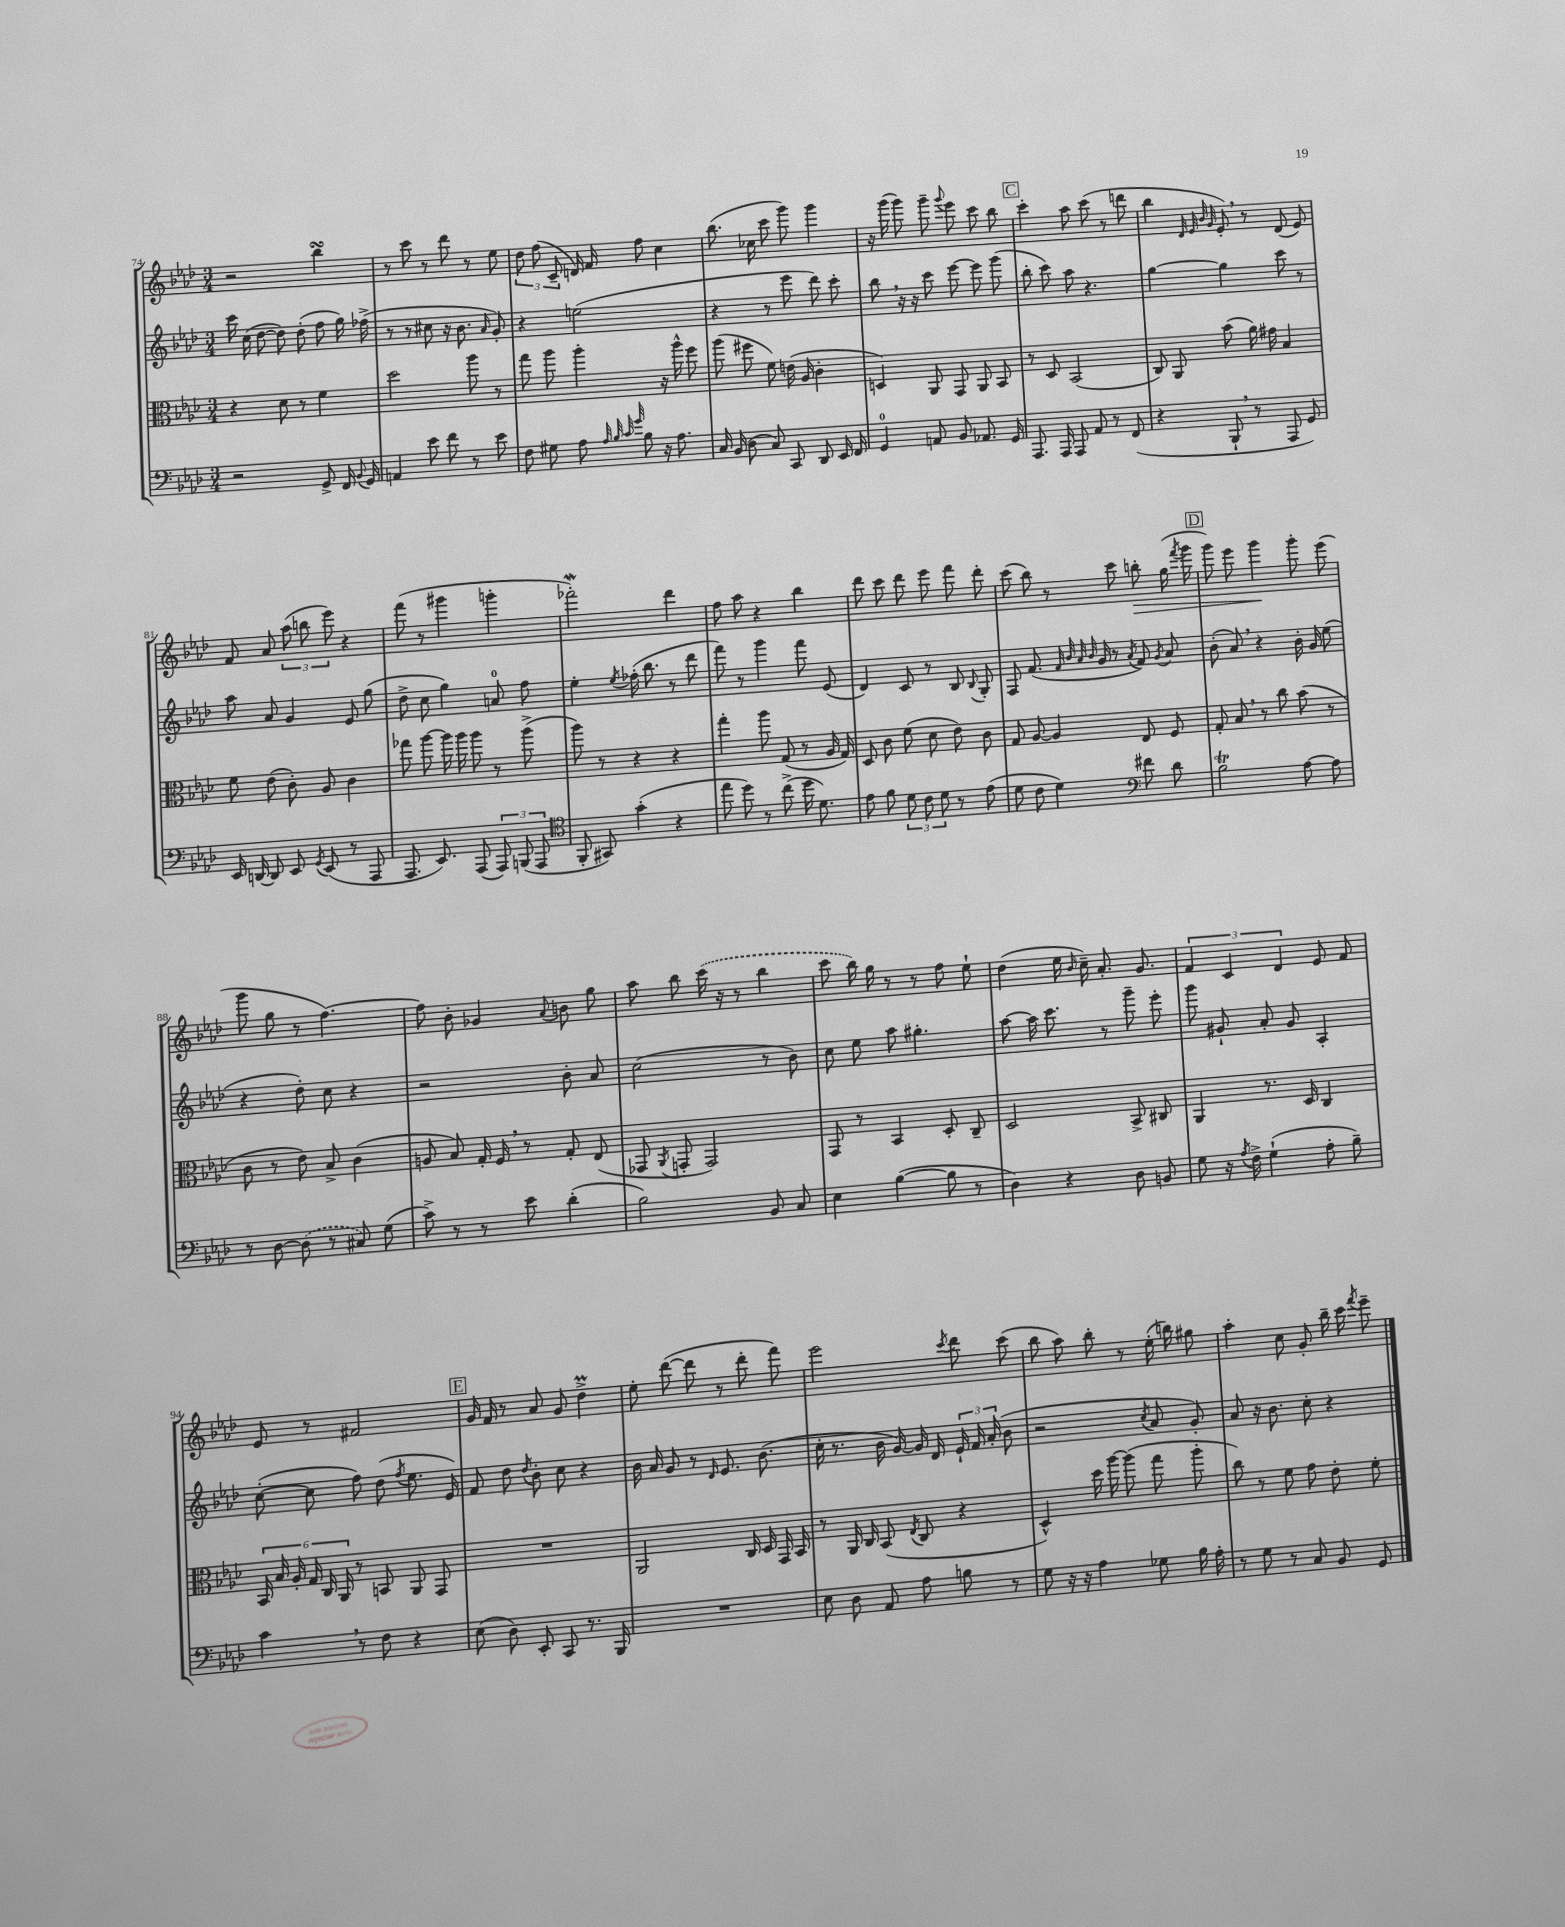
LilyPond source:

<<
\new StaffGroup <<
\new Staff = "s0" {
    \clef treble \key aes \major \numericTimeSignature \time 3/4
    \autoBeamOff r2 bes''4\turn |
    r8 c'''8 r8 des'''8 r8 ees''8 |
    \tuplet 3/2 { des''8 f''8( c'8-- } d'16) f'16 f''8 c''4 |
    bes''8.( ces''16 c'''8 g'''8) g'''4 |
    r16 g'''16( g'''8) g'''8-- \appoggiatura { g'''8 } ees'''8 c'''8 bes''8 |
    \mark \markup { \box "C" } c'''4-. aes''8 c'''8( r8 d'''8 |
    bes''4 \grace { des'32 ees'32 bes'32 g'32 } ees'8-.) \breathe r8 des'8( ees'8) |
    f'8 aes'8 \tuplet 3/2 { aes''8( b''8 ees'''8) } r4 |
    f'''8( r8 gis'''4 g'''4-. |
    fes'''2-.\mordent) des'''4 |
    f''8 aes''8 r4 bes''4 |
    des'''8 c'''8 des'''8 ees'''8 f'''8 des'''8-. |
    c'''8( bes''8) r8 c'''8 b''8-.\> g''16( \acciaccatura { f'''8 } g'''16 |
    \mark \markup { \box "D" } g'''8) ees'''8 g'''4\! g'''8-. ees'''8( |
    g'''8 g''8 r8 f''4.~) |
    f''8 bes'8-. ges'4 \appoggiatura { aes'8 } b'8 g''8 |
    aes''8 bes''8 \once \slurDashed c'''16( r16 r8 bes''4 |
    c'''8 bes''16) g''16 r8 r8 f''8 ees''8-! |
    des''4( ees''16 \grace { bes'16 } c''16--) aes'8.-. g'8. |
    \tuplet 3/2 { f'4 c'4 des'4 } ees'8 f'8 |
    ees'8 r8 fis'2 |
    \mark \markup { \box "E" } g'16 f'16 r8 aes'8 g'8 des''4->\prall |
    ees''8-. des'''8~( des'''8 r8 des'''8-. f'''8) |
    ees'''2 \acciaccatura { c'''8 } des'''8 c'''8( |
    bes''8 aes''8) bes''8-. r8 ees''16-.( b''16) gis''8 |
    aes''4-. c''8 g'8-. bes''16-- c'''16 \acciaccatura { f'''8 } ees'''8-- \bar "|." |
}
\new Staff = "s1" {
    \clef treble \key aes \major \numericTimeSignature \time 3/4
    \autoBeamOff c'''16 c''16( des''8~ des''8) des''8-.( f''8 g''16) fes''16->( |
    r8 r8 cis''8 r16 bes'8. \grace { aes'16 } g'8-.) |
    r4 e''2( |
    r4 r8 ees'''8 des'''8) c'''8-. |
    bes''8 \breathe r16 r16 c'''8 ees'''8~ ees'''8 g'''8( |
    \mark \markup { \box "C" } bes''8-. c'''8) aes''8 r4. |
    g''4~ g''4 c'''8 r8 |
    aes''8 aes'8 g'4 ees'8 g''8( |
    des''8-> c''8 g''4) a'8-0 f''8 |
    ees''4-. \acciaccatura { ees''8 } fes''16-.( bes''8. r8 des'''8 |
    f'''8) r8 g'''4 f'''8 ees'8( |
    des'4) c'8 r8 bes8 \appoggiatura { bes8 } g8-. |
    f8 f'8.( \grace { f'32 bes'32 aes'32 bes'32 } g'16 r8 \acciaccatura { aes'8 } f'8) \acciaccatura { g'8 } aes'8 |
    \mark \markup { \box "D" } bes'8-.( aes'8) \breathe r4 bes'16-. g'16 ees''8( |
    r4 des''8-.) c''8 r4 |
    r2 bes'8-. aes'8 |
    c''2( r8 bes'8) |
    c''8 ees''8 aes''8 gis''4.-. |
    aes''8~ aes''16 c'''8. r8 g'''8-- ees'''8-. |
    g'''8 gis'8-! aes'8-. gis'8 aes4-. |
    c''8~-.( c''8 f''8) des''8( \acciaccatura { f''8 } ees''8. ees'16) |
    \mark \markup { \box "E" } f'8 des''8 \acciaccatura { des''8 } bes'8-. c''8 r4 |
    bes'16 aes'16 g'8 r8 \grace { des'16 } ees'8. bes'8.( |
    c''16-. r8. bes'16 g'16~) g'16 des'16 \tuplet 3/2 { ees'16-! f'16 aes'16-.( } bes'8 |
    r2 \acciaccatura { c''8 } aes'8 g'8-.) |
    aes'8 r16 bes'8. c''8-. r4 \bar "|." |
}
\new Staff = "s2" {
    \clef alto \key aes \major \numericTimeSignature \time 3/4
    \autoBeamOff r4 des'8 r8 f'4 |
    des''2 aes''8 r8 |
    g''8 aes''8 aes''4-. r16 aes''16-^ f''8 |
    aes''8( fis''8 f'8) e'16( aes16 c'4-. |
    d4) aes,8 g,8 aes,8 bes,8 |
    \mark \markup { \box "C" } r8 des8 bes,2( |
    c8) aes,8 bes'8( aes'16) gis'16 bes4 |
    f'8 ees'8( c'8-.) aes8 c'4 |
    ges''8 aes''8~ aes''16 aes''16 aes''8 r8 aes''8->( |
    aes''8) r8 r4 r4 |
    g''4-. aes''8 g8( r8 aes16 g16) |
    des8 c'8 f'8( des'8 ees'8) c'8 |
    g8 aes8~ aes4 ees8 f8 |
    \mark \markup { \box "D" } g8-. bes8 \breathe r8 c''8 bes'8( r8 |
    c'8 r8 ees'8) bes8-> c'4( |
    a8 bes8) g16-. f16 \breathe r8 g8-. ees8( |
    ges,8 \acciaccatura { aes,8 } g,8-. g,2) |
    g,8 r8 bes,4 des8-. c8-- |
    des2 bes,8-> cis8 |
    aes,4 r8. des16 c4 |
    \tuplet 6/4 { bes,16 bes16 aes16-. g16 c16 aes,16 } r8 b,8 aes,8 g,8 |
    \mark \markup { \box "E" } R2. |
    aes,2 c16 des16 g,16 bes,16 |
    r8 aes,16 c16 bes,8( \acciaccatura { ees8 } c8 r4 |
    des4-^) des''16 aes''16~ aes''8( g''8 aes''8-. |
    c''8) r8 f'8 g'8 ees'8-. f'8-. \bar "|." |
}
\new Staff = "s3" {
    \clef bass \key aes \major \numericTimeSignature \time 3/4
    \autoBeamOff r2 g,8-> f,16 \appoggiatura { bes,8 } g,16 |
    a,4 ees'8 f'8 r8 ees'8 |
    f8 gis8 aes8 \grace { aes32 bes32 c'32 g'32 } bes8 r16 aes8. |
    c16 bes,16( des8 c8) c,8 des,8 ees,16 f,16 |
    g,4-0 a,8 bes,8 aes,8. g,16 |
    \mark \markup { \box "C" } aes,,8. aes,,16 aes,,8 aes,8 r8 f,8( |
    r4 bes,,8-! \breathe r8 aes,,8 g,8) |
    ees,16 d,16~ d,8 ees,8 \acciaccatura { g,8 } ees,8( r8 aes,,8 |
    aes,,8. ees,8.) aes,,8( \tuplet 3/2 { aes,,8) b,,8( aes,,8 } |
    \clef tenor f,8-. gis,8) g'4-.( r4 |
    ees''8 des''8) r8 c''8->( des''16 des'8.) |
    ees'8 f'8 \tuplet 3/2 { des'8 c'8 des'8 } r8 ees'8( |
    des'8 c'8 des'4) \clef bass fis'8 des'8 |
    \mark \markup { \box "D" } bes2\trill aes8~ aes8 |
    r8 des8~ \once \slurDashed des8( r8 cis8) g8( |
    c'8->) r8 r8 ees'8 des'4-.( |
    bes2) bes,8 c8 |
    ees4 bes4~( bes8 r8 |
    des4) r4 des8 b,8 |
    g8 r16 \acciaccatura { aes8 } f16-> g4-!( aes8-. bes8--) |
    c'4 \breathe r8 f8 r4 |
    \mark \markup { \box "E" } ees8( des8) ees,8-. c,8 r8. bes,,16 |
    R2. |
    ees8 des8 aes,8 aes8 b8 r8 |
    g8 r16 r16 aes4 ges8 bes16 aes16-. |
    r8 g8 r8 c8 bes,8 g,8 \bar "|." |
}
>>
>>
\layout { \context { \Score currentBarNumber = #74 } }
